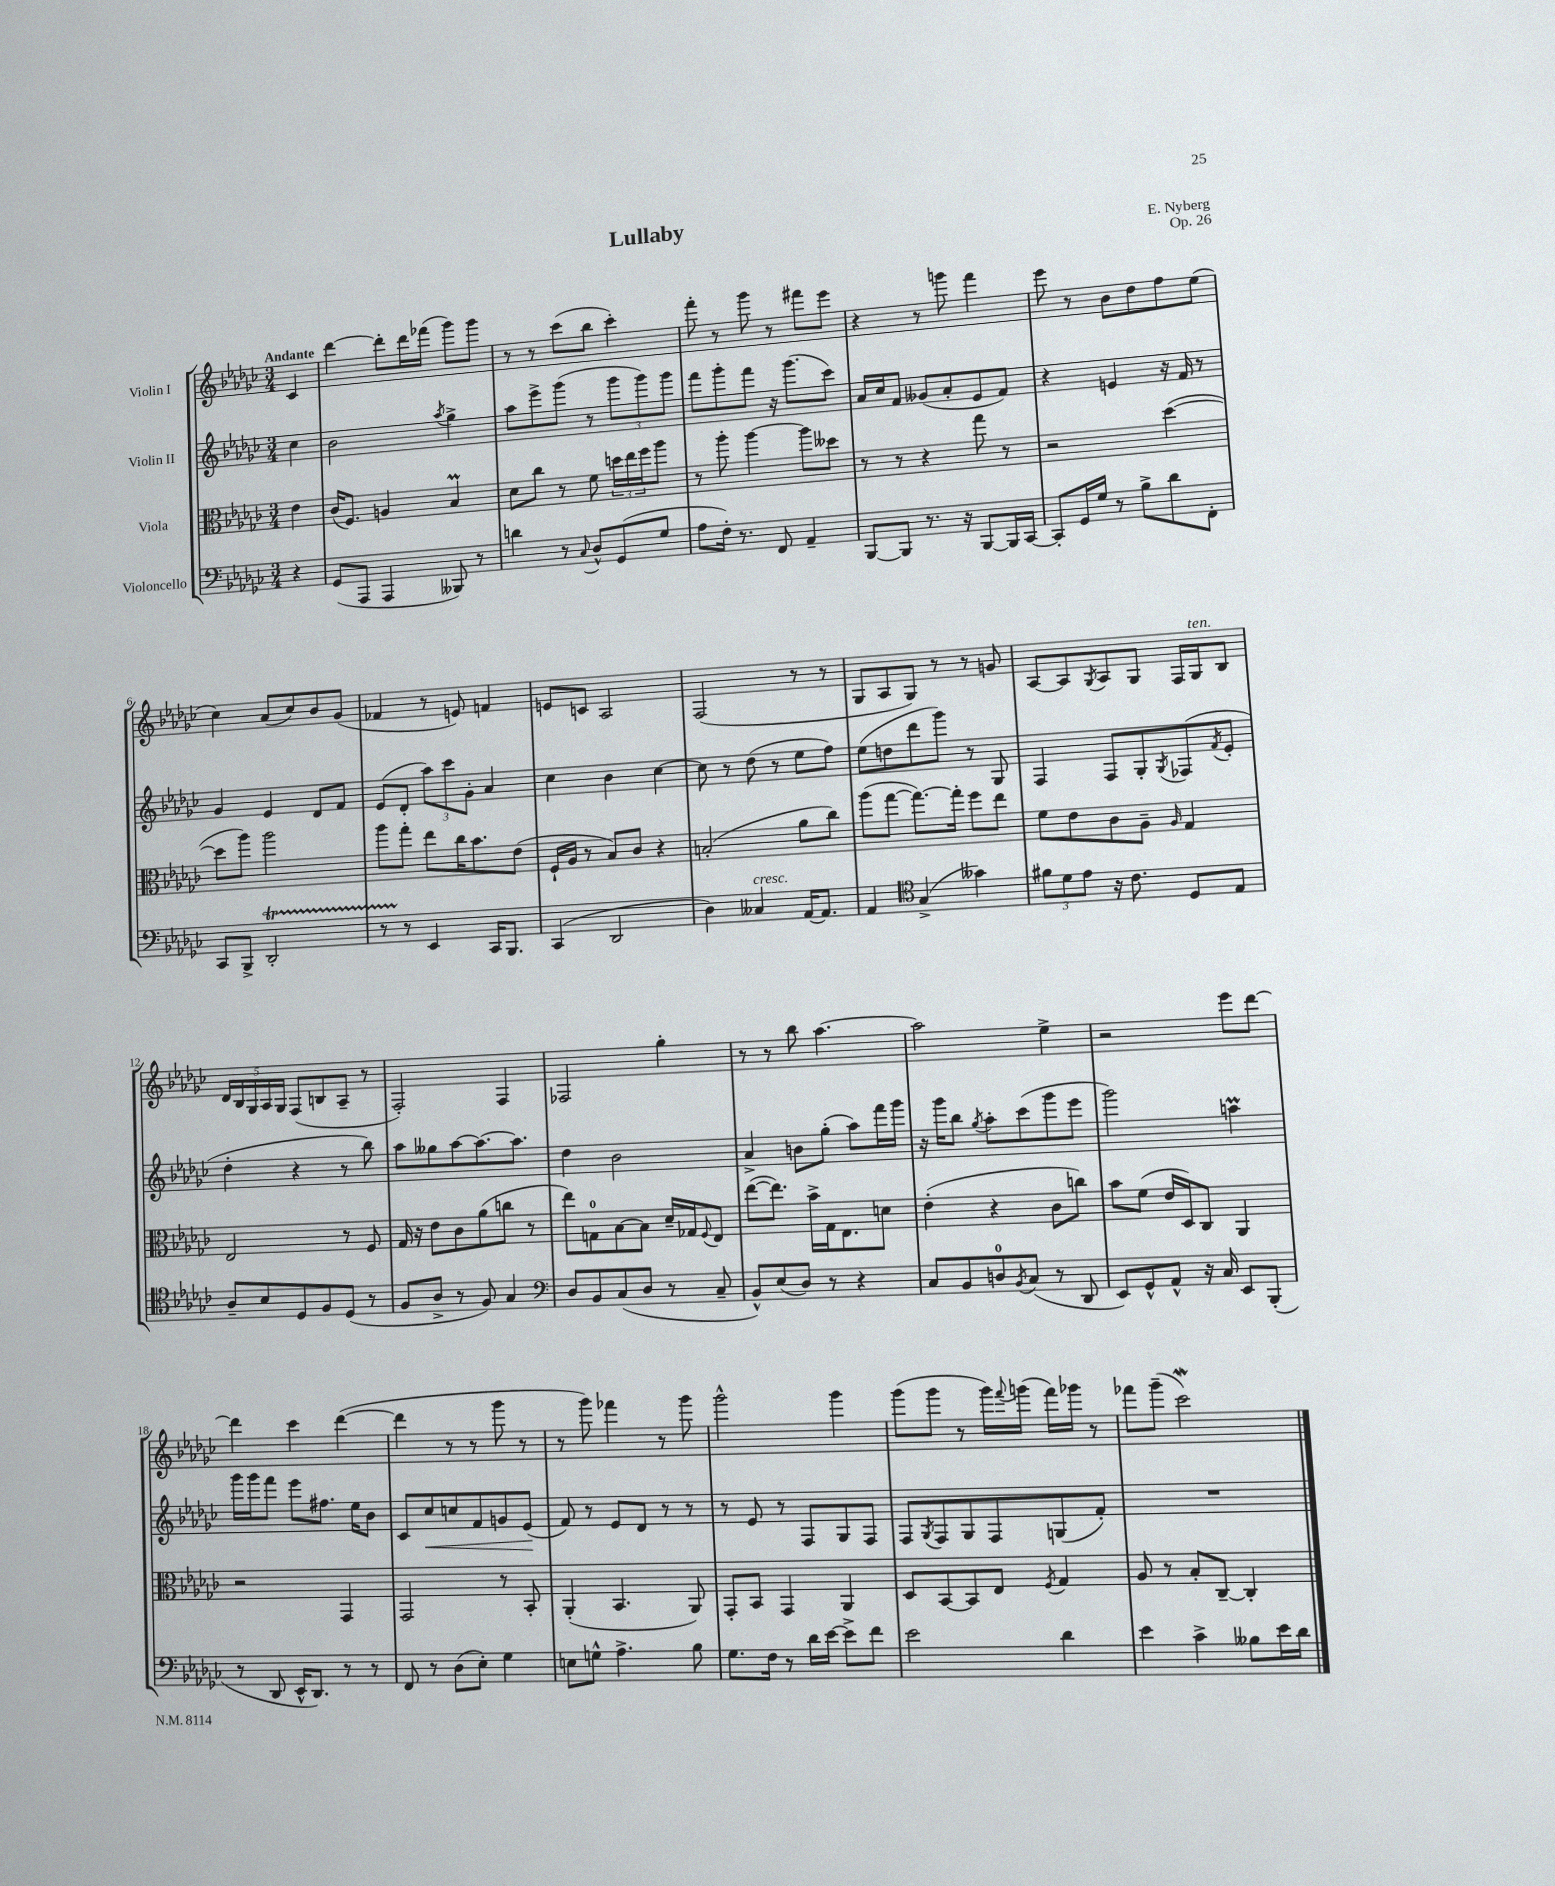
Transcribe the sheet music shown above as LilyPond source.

\header { title = "Lullaby" composer = "E. Nyberg" opus = "Op. 26" }
<<
\new StaffGroup <<
\new Staff = "s0" \with { instrumentName = "Violin I" } {
    \clef treble \key ges \major \numericTimeSignature \time 3/4 \partial 4 \tempo "Andante"
    ces'4 |
    des'''4~ des'''8-. des'''16 fes'''16( ges'''8) ges'''8 |
    r8 r8 ces'''8( bes''8 ces'''4-.) |
    f'''8-. r8 ges'''8 r8 fis'''8 ees'''8 |
    r4 r8 g'''8 f'''4 |
    ees'''8 r8 bes'8 des''8 f''8 ees''8( |
    ces''4) aes'8( ces''8) bes'8 ges'8( |
    fes'4 r8 e'8) f'4 |
    e'8 c'8 aes2 |
    f2( r8 r8 |
    ges8 aes8 ges8) r8 r8 g'8 |
    aes8~ aes8 \acciaccatura { ges8 } aes8 ges8 f16 ges16^\markup { \italic "ten." } bes8 |
    \tuplet 5/4 { des'16 bes16 ges16 aes16 ges16 } f8( b8 aes8-- r8 |
    f2-.) f4 |
    fes2 ges''4-. |
    r8 r8 bes''8 aes''4.~ |
    aes''2 ees''4-> |
    r2 ees'''8 des'''8~ |
    des'''4 ces'''4 des'''4~( |
    des'''4 r8 r8 ges'''8 r8 |
    r8 ges'''8) fes'''4 r8 ges'''8 |
    ges'''2-^ ges'''4 |
    ges'''8( ges'''8 r8 ges'''16) \appoggiatura { f'''8 } g'''16( f'''16) ges'''16 r8 |
    fes'''8 ges'''8--( ces'''2\mordent) \bar "|." |
}
\new Staff = "s1" \with { instrumentName = "Violin II" } {
    \clef treble \key ges \major \numericTimeSignature \time 3/4 \partial 4
    ces''4 |
    bes'2 \acciaccatura { aes''8 } ges''4-> |
    aes''8 ees'''8-> ges'''8( r8 \tuplet 3/2 { ges'''8 ges'''8) ges'''8 } |
    f'''8 ges'''8-. f'''8 r16 ges'''8.( ces'''8) |
    aes'16 ces''16 f'8 geses'8( aes'8-. ees'8 f'8) |
    r4 e'4 r16 f'16 r8 |
    ges'4 ees'4 des'8 f'8 |
    ees'8( des'8-. \tuplet 3/2 { aes''8) ces'''8 ges'8-. } aes'4 |
    ces''4 bes'4 ces''4~ |
    ces''8 r8 des''8( r8 ees''8 f''8) |
    ees''8( d''8 des'''8 ges'''8) r8 ges8 |
    f4 f8 ges8-. \acciaccatura { ges8 } fes8( \acciaccatura { f'8 } ees'8-. |
    des''4-. r4 r8 bes''8) |
    aes''8 geses''8 aes''8~ aes''8.~ aes''8. |
    des''4 bes'2 |
    aes'4-> b'8 ges''8-.( aes''8) f'''16 ges'''16 |
    r16 ges'''16 bes''8 \acciaccatura { ges''8 } aes''8-. ces'''8( ges'''8 ees'''8 |
    ges'''2) a''4\prall |
    ges'''16 ges'''16 f'''8 ees'''8 fis''8. ees''16 bes'8 |
    ces'8 ces''8\< c''8 f'8 g'8 ees'8\!( |
    f'8) r8 ees'8 des'8 r8 r8 |
    r8 ees'8 r8 f8 ges8 f8 |
    f8 \acciaccatura { ges8 } f8 ges8 f8 g8( f'8-.) |
    R2. \bar "|." |
}
\new Staff = "s2" \with { instrumentName = "Viola" } {
    \clef alto \key ges \major \numericTimeSignature \time 3/4 \partial 4
    ees'4 |
    ces'16( f8.) a4 bes4\prall |
    des'8 ces''8 r8 f'8 \tuplet 3/2 { d''16 ees''16 f''16 } aes''8 |
    r8 aes''8-. aes''4~ aes''8 deses''8 |
    r8 r8 r4 ges''8 r8 |
    r2 des''4~( |
    des''8 aes''8) aes''2 |
    aes''8 ges''8-. ees''8 ces''16 bes'8. ees'8( |
    f16-! aes16 r8 bes8) ces'8 r4 |
    b2-.( aes'8 ces''8) |
    aes''8( ges''8~ ges''8.~) ges''16-. f''8 ees''8 |
    f'8 ees'8 ces'8 aes8-- \grace { aes16 } ges4 |
    ees2 r8 f8 |
    ges16 r16 ees'8 ces'8 aes'8( c''8 r8 |
    ees''8) g8-0 bes8~ bes8 des'16-- ges16 \appoggiatura { f8 } ees8 |
    ees''8~( ees''8.) bes'16-> ges16 ees8. d'8 |
    ees'4-.( r4 ces'8 c''8) |
    bes'8 f'8( ees'16 des16) ces8 aes,4 |
    r2 ges,4 |
    ges,2 r8 bes,8-. |
    aes,4-.( bes,4. aes,8) |
    ges,8-. bes,8 ges,4 aes,4 |
    des8 bes,8~ bes,8 ees8 \acciaccatura { f8 } ges4 |
    aes8 r8 bes8-. ces8~-- ces4-. \bar "|." |
}
\new Staff = "s3" \with { instrumentName = "Violoncello" } {
    \clef bass \key ges \major \numericTimeSignature \time 3/4 \partial 4
    r4 |
    ges,8( aes,,8 aes,,4 beses,,8) r8 |
    d'4 r8 \appoggiatura { ces8 } des8-^ ges,8( ges8 |
    aes8 f16-.) r8. f,8 aes,4-- |
    bes,,8~ bes,,8 r8. r16 bes,,8~ bes,,16 ces,16~ |
    ces,8-. ges,16 ges16 r8 bes8-> des'8 f,8-. |
    ces,8 bes,,8-> des,2-.\startTrillSpan |
    r8 r8\stopTrillSpan ees,4 ces,16 bes,,8. |
    ces,4( des,2 |
    des4) ceses4^\markup { \italic "cresc." } aes,16~ aes,8. |
    aes,4 \clef tenor ges4->( geses'4) |
    \tuplet 3/2 { fis'8 des'8 ees'8 } r16 ces'8. des8 ees8 |
    aes8-- bes8 des8 f8 des8( r8 |
    f8 aes8-> r8 f8) ges4 |
    \clef bass des8 bes,8 ces8( des8 r8 ces8-- |
    bes,8-^) ees8( des8) r8 r4 |
    ces8 bes,8 d8-0 \acciaccatura { bes,8 } ces8( r8 des,8 |
    ees,8) ges,8-^ aes,8-^ r16 ces16 ees,8 bes,,8-.( |
    r8 des,8 ees,16-^ des,8.) r8 r8 |
    f,8 r8 des8( ees8-.) ges4 |
    e8 g8-^ aes4.-> bes8 |
    ges8. f16 r8 des'16 ees'16~ ees'8-> f'8 |
    ees'2 des'4 |
    ees'4 ces'4-> beses8 ees'16 des'16 \bar "|." |
}
>>
>>
